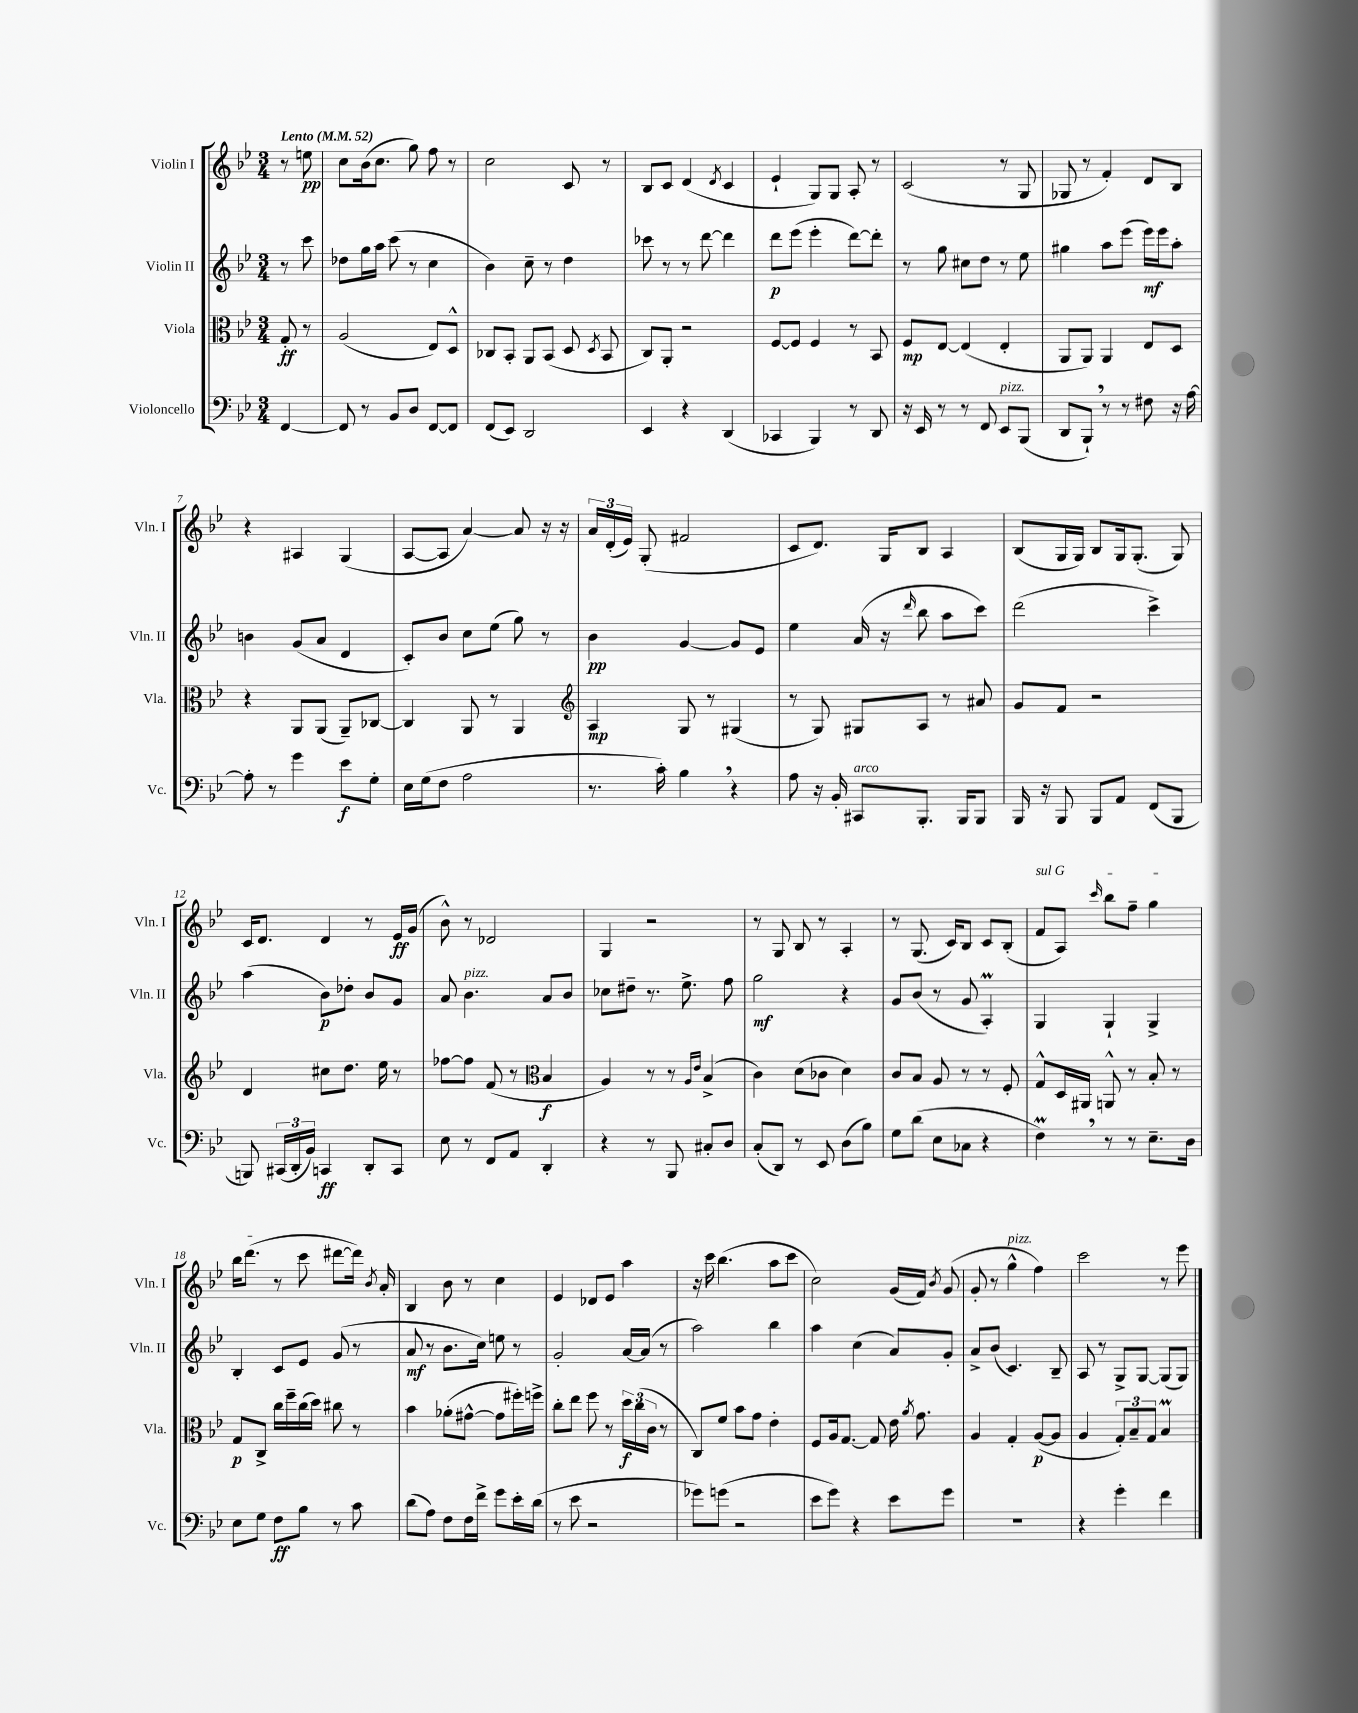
<<
\new StaffGroup <<
\new Staff = "s0" \with { instrumentName = "Violin I" shortInstrumentName = "Vln. I" } {
    \clef treble \key bes \major \numericTimeSignature \time 3/4 \partial 4 \tempo "Lento" 4 = 52
    \autoBeamOff r8 e''8\pp |
    c''8[ bes'16( c''8.] g''8) f''8 r8 |
    c''2 c'8 r8 |
    bes8[ c'8] d'4( \acciaccatura { d'8 } c'4 |
    ees'4-! g8[) g8] a8-. r8 |
    c'2( r8 g8 |
    ges8 r8 f'4-.) d'8[ bes8] |
    r4 ais4 g4( |
    a8[~ a8] a'4~) a'8 r16 r16 |
    \tuplet 3/2 { a'16[ d'16-.( ees'16]) } g8-.( fis'2 |
    c'8[ d'8.]) g16[ bes8] a4 |
    bes8[( g16 g16]) bes8[ g16 g8.]-.( g8) |
    c'16[ d'8.] d'4 r8 ees'16[\ff g'16]( |
    bes'8-^) r8 des'2 |
    g4 r2 |
    r8 g8 bes8 r8 a4-. |
    r8 g8.( c'16[) bes8] c'8[ bes8]-.( |
    \once \override TextSpanner.bound-details.left.text = \markup { \italic "sul G" } f'8[\startTextSpan a8]) \grace { c'''16 } bes''8[ f''8]-- g''4 |
    bes''16[ d'''8.]\stopTextSpan( r8 c'''8 dis'''8[~ dis'''16]) \acciaccatura { bes'8 } a'16-. |
    bes4 bes'8 r8 c''4 |
    ees'4 des'8[ ees'8] a''4 |
    r16 c'''16 bes''4.( a''8[ c'''8] |
    c''2) g'16[( f'16]) \acciaccatura { bes'8 } g'8( |
    g'8-. r8 g''4-^^\markup { \italic "pizz." } f''4) |
    c'''2 r8 ees'''8 \bar "|." |
}
\new Staff = "s1" \with { instrumentName = "Violin II" shortInstrumentName = "Vln. II" } {
    \clef treble \key bes \major \numericTimeSignature \time 3/4 \partial 4
    \autoBeamOff r8 c'''8 |
    des''8[ g''16 a''16] c'''8( r8 c''4 |
    bes'4) c''8-- r8 d''4 |
    ces'''8 r8 r8 d'''8~ d'''4 |
    d'''8[\p ees'''8]( ees'''4-. d'''8[~) d'''8]-. |
    r8 g''8 cis''8[ d''8] r8 ees''8 |
    gis''4 a''8[ ees'''8]( ees'''16[\mf) ees'''16 a''8]-. |
    b'4 g'8[( a'8] d'4 |
    c'8[-.) bes'8] c''8[ ees''8]( g''8) r8 |
    bes'4\pp g'4~ g'8[ ees'8] |
    ees''4 a'16( r16 \grace { d'''16 } bes''8 a''8[ c'''8]) |
    d'''2( c'''4->) |
    a''4( bes'8[\p) des''8]-. bes'8[ g'8] |
    a'8 bes'4.^\markup { \italic "pizz." } a'8[ bes'8] |
    ces''8[ dis''8]-- r8. ees''8.-> f''8 |
    g''2\mf r4 |
    g'8[ bes'8]( r8 g'8 a4-.\prall) |
    g4 g4-! g4-> |
    bes4-. c'8[ ees'8] g'8( r8 |
    a'8\mf r8 bes'8.[ c''16]) e''8 r8 |
    g'2-. a'16[~ a'16]( r8 |
    a''2) bes''4 |
    a''4 c''4( a'8[) g'8]-. |
    a'8[-> bes'8]( c'4.) bes8-- |
    a8 r8 g8[-> g8]~ g8[( g8]) \bar "|." |
}
\new Staff = "s2" \with { instrumentName = "Viola" shortInstrumentName = "Vla." } {
    \clef alto \key bes \major \numericTimeSignature \time 3/4 \partial 4
    \autoBeamOff g8-.\ff r8 |
    a2( ees8[) d8]-^ |
    ces8[ bes,8]-. a,8[ bes,8]( d8 \acciaccatura { d8 } bes,8 |
    c8[) a,8]-. r2 |
    f8[~ f8] f4 r8 bes,8 |
    f8[\mp ees8]~ ees4( ees4-. |
    a,8[ a,8]) a,4 ees8[ d8] |
    r4 a,8[ a,8]( a,8[--) ces8]~ |
    ces4 a,8 r8 a,4 |
    \clef treble a4\mp g8 r8 gis4( |
    r8 g8) gis8[ a8] r8 ais'8 |
    g'8[ f'8] r2 |
    d'4 cis''8[ d''8.] ees''16 r8 |
    fes''8[~ fes''8] f'8( r8 \clef alto bes4\f |
    a4) r8 r8 \grace { a16[ ees'16] } bes4->( |
    c'4) d'8[( ces'8] d'4) |
    c'8[ bes8] a8 r8 r8 f8-. |
    g8[-^ d16 ais,16] a,8-^ r8 bes8-. r8 |
    g8[\p c8]-> c''16[ f''16-- c''16( d''16]) cis''8 r8 |
    bes'4 aes'8[-.( gis'8]~-^ gis'8[ fis''16-.) f''16]-> |
    c''8[-. ees''8] f''8 r8 \tuplet 3/2 { d''16[\f c''16( c'16] } r8 |
    c8[) f'8] bes'8[ g'8] ees'4-. |
    f8[ a16 g8.]~ g8 ees'16 \acciaccatura { a'8 } g'8. |
    a4 g4-. a8[~\p( a8] |
    a4 \tuplet 3/2 { g8[-.) bes8-- g8] } bes4\prall \bar "|." |
}
\new Staff = "s3" \with { instrumentName = "Violoncello" shortInstrumentName = "Vc." } {
    \clef bass \key bes \major \numericTimeSignature \time 3/4 \partial 4
    \autoBeamOff f,4~ |
    f,8 r8 bes,8[ d8] f,8[~ f,8] |
    f,8[( ees,8]) d,2 |
    ees,4 r4 d,4( |
    ces,4 bes,,4) r8 d,8 |
    r16 ees,16 r8 r8 f,8 ees,8[^\markup { \italic "pizz." } bes,,8]( |
    d,8[ bes,,8]-!) \breathe r8 r8 fis8 r16 a16~ |
    a8-. r8 g'4 ees'8[\f g8]-. |
    ees16[ g16( f8] a2 |
    r8. c'16-.) bes4 \breathe r4 |
    a8 r16 bes,16-. cis,8[^\markup { \italic "arco" } bes,,8.]-. bes,,16[ bes,,8] |
    bes,,16 r16 bes,,8 bes,,8[ a,8] f,8[( bes,,8] |
    b,,8) \tuplet 3/2 { cis,16[( d,16-. bes,16]) } c,4\ff d,8[-. c,8] |
    ees8 r8 f,8[ a,8] d,4-. |
    r4 r8 bes,,8 cis8[-. d8] |
    c8[-.( d,8]) r8 ees,8 d8[( bes8]) |
    g8[ d'8]( ees8[ ces8] r4 |
    f4\prall) \breathe r8 r8 ees8.[-- d16] |
    ees8[ g8] f8[\ff bes8] r8 c'8 |
    d'8[( a8]) f8[ f16 f'16]-> g'8[ ees'16-. d'16]( |
    r8 ees'8 r2 |
    ges'8[) g'8]( r2 |
    ees'8[ g'8]) r4 ees'8[ g'8] |
    R2. |
    r4 g'4-. f'4 \bar "|." |
}
>>
>>
